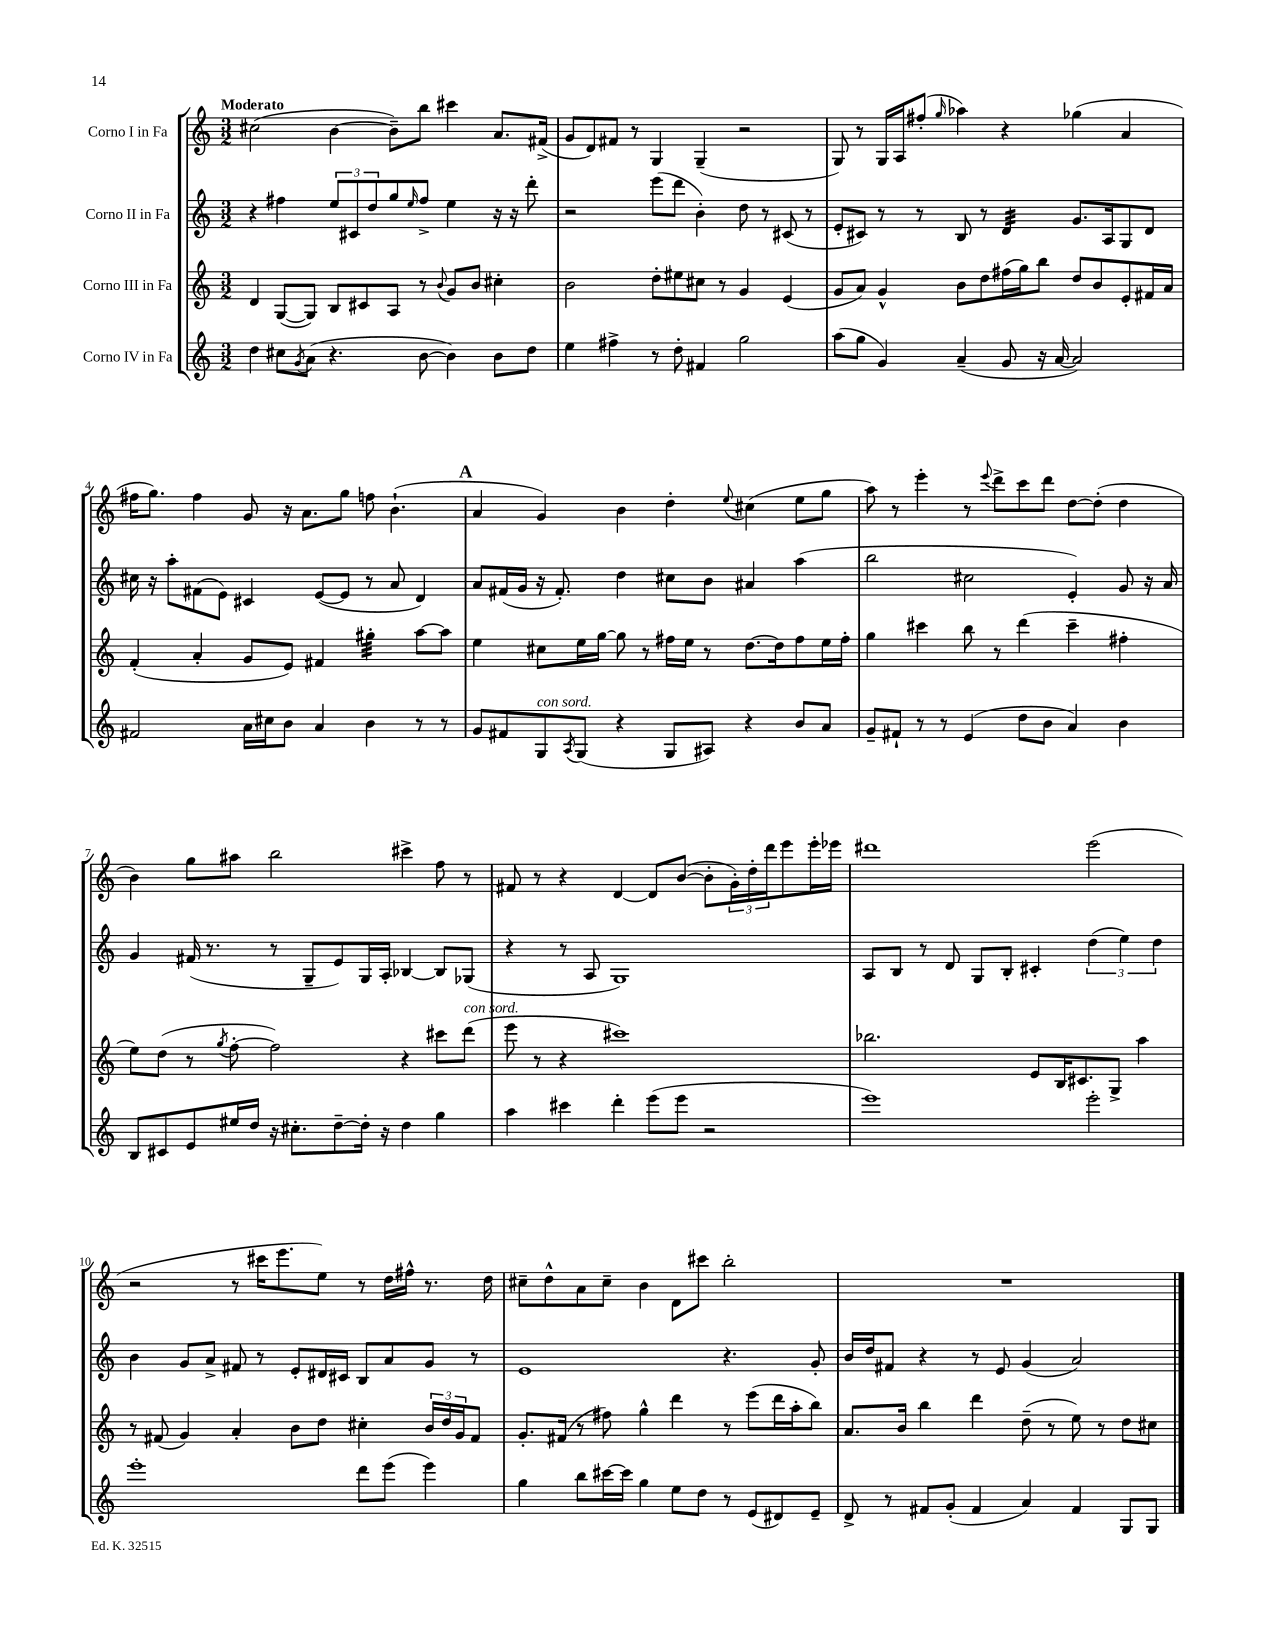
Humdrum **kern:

**kern	**kern	**kern	**kern
*staff4	*staff3	*staff2	*staff1
*clefG2	*clefG2	*clefG2	*clefG2
*k[]	*k[]	*k[]	*k[]
*M3/2	*M3/2	*M3/2	*M3/2
4dd	4d	4r	(2cc#
8cc#	([8G	4ff#	.
8qg	.	.	.
(8a	8G])	.	.
4.r	8B	12ee	[4b
.	.	12c#	.
.	8c#	.	.
.	.	12dd	.
.	8A	8gg	8b~])
.	.	16qqee	.
[8b	8r	8ff#^	8bb
.	8qqb	.	.
4b])	8g	4ee	4ccc#
.	8b	.	.
8b	4cc#'	16r	8.a
.	.	16r	.
8dd	.	8ddd'	.
.	.	.	(16f#^
=	=	=	=
4ee	2b	2r	8g
.	.	.	8d)
4ff#^	.	.	8f#
.	.	.	8r
8r	8dd'	(8eee	4G
8dd'	8ee#	8ddd	.
4f#	8cc#	4b')	(4G~
.	8r	.	.
2gg	4g	8dd	2r
.	.	8r	.
.	(4e	(8c#	.
.	.	8r	.
=	=	=	=
(8aa	8g	8e'	8G)
8gg	8a)	8c#)	8r
4g)	4g^^	8r	16G
.	.	.	16A
.	.	8r	(8ff#'
.	.	.	16qqgg
(4a~	8b	8B	4aa-)
.	8dd	8r	.
8g	(16ff#	4d	4r
.	16gg)	.	.
16r	8bb	.	.
[16a	.	.	.
2a])	8dd	8.g	(4gg-
.	8b	.	.
.	.	16A	.
.	8e'	8G	4a
.	16f#	8d	.
.	16a	.	.
=	=	=	=
2f#	(4f'	16cc#	16ff#
.	.	16r	8.gg)
.	.	8aa'	.
.	4a'	(8f#	4ff#
.	.	8e)	.
16a	8g	4c#	8g
16cc#	.	.	.
8b	8e)	.	16r
.	.	.	8.a
4a	4f#	([8e	.
.	.	8e]	8gg
4b	4gg#'	8r	8ff
.	.	8a	(4.b`
8r	[8aa	4d)	.
8r	8aa]	.	.
=	=	=	=
8g	4ee	8a	4a
8f#	.	(16f#	.
.	.	16g	.
8G	8cc#	16r	4g)
.	.	8.f#')	.
8qA	.	.	.
(8G	16ee	.	.
.	[16gg	.	.
4r	8gg]	4dd	4b
.	8r	.	.
8G	16ff#	8cc#	4dd'
.	16ee	.	.
8A#)	8r	8b	.
.	.	.	8qqee
4r	[8.dd	4a#	(4cc#
.	16dd]	.	.
8b	8ff#	(4aa	8ee
8a	16ee	.	8gg
.	16ff#'	.	.
=	=	=	=
8g~	4gg	2bb	8aa)
8f#`	.	.	8r
8r	4ccc#	.	4eee'
8r	.	.	.
(4e	8bb	2cc#	8r
.	.	.	8qqeee
.	8r	.	8ddd^
8dd	(4ddd	.	8ccc
8b	.	.	8ddd
4a)	4ccc#~	4e')	[8dd
.	.	.	(8dd']
4b	4ff#'	8g	4dd
.	.	16r	.
.	.	16a	.
=	=	=	=
8B	8ee)	4g	4b)
8c#	(8dd	.	.
8e	8r	(16f#	8gg
.	.	8.r	.
.	8qgg	.	.
16ee#	[8ff'	.	8aa#
16dd	.	.	.
16r	2ff])	8r	2bb
8.cc#'	.	.	.
.	.	8G~	.
[8dd~	.	8e)	.
16dd']	.	16G	.
16r	.	16A'	.
4dd	4r	[4B-	4ccc#^
4gg	8ccc#	8B-]	8ff
.	(8ddd	(8G-	8r
=	=	=	=
4aa	8eee	4r	8f#
.	8r	.	8r
4ccc#	4r	8r	4r
.	.	8A	.
4ddd'	1ccc#)	1G)	[4d
(8eee	.	.	8d]
8eee	.	.	([8b
2r	.	.	8b']
.	.	.	24g')
.	.	.	24dd'
.	.	.	24ddd
.	.	.	8eee
.	.	.	16eee'
.	.	.	16eee-
=	=	=	=
1eee)	2.bb-	8A	1ddd#
.	.	8B	.
.	.	8r	.
.	.	8d	.
.	.	8G	.
.	.	8B'	.
.	8e	4c#'	.
.	16B	.	.
.	8.c#	.	.
2eee'	.	(6dd	(2eee
.	8G^	.	.
.	.	6ee)	.
.	4aa	.	.
.	.	6dd	.
=	=	=	=
1eee'	8r	4b	2r
.	(8f#	.	.
.	4g)	8g	.
.	.	8a^	.
.	4a'	8f#	8r
.	.	8r	16ccc#
.	.	.	8.eee
.	8b	8e'	.
.	8dd	16d#	8ee)
.	.	16c#	.
8ddd	4cc#'	8B	8r
(8eee	.	8a	16dd
.	.	.	16ff#^^
4eee)	24b	8g	8.r
.	24dd	.	.
.	24g	.	.
.	8f#	8r	.
.	.	.	16dd
=	=	=	=
4gg	8.g'	1e	8cc#~
.	.	.	8dd^^
.	(16f#	.	.
8bb	8r	.	8a
[16ccc#	8ff#)	.	8cc#~
16ccc#]	.	.	.
4gg	4gg^^	.	4b
8ee	4ddd	.	8d
8dd	.	.	8ccc#
8r	8r	4.r	2bb'
(8e	(8eee	.	.
8d#)	16ddd	.	.
.	16aa'	.	.
8e~	8bb)	8g'	.
=	=	=	=
8d^	8.a	16b	1.r
.	.	16dd	.
8r	.	8f#	.
.	16b	.	.
8f#	4bb	4r	.
(8g'	.	.	.
4f#	4ddd	8r	.
.	.	8e	.
4a)	(8dd~	(4g	.
.	8r	.	.
4f#	8ee)	2a)	.
.	8r	.	.
8G	8dd	.	.
8G	8cc#	.	.
==	==	==	==
*-	*-	*-	*-
